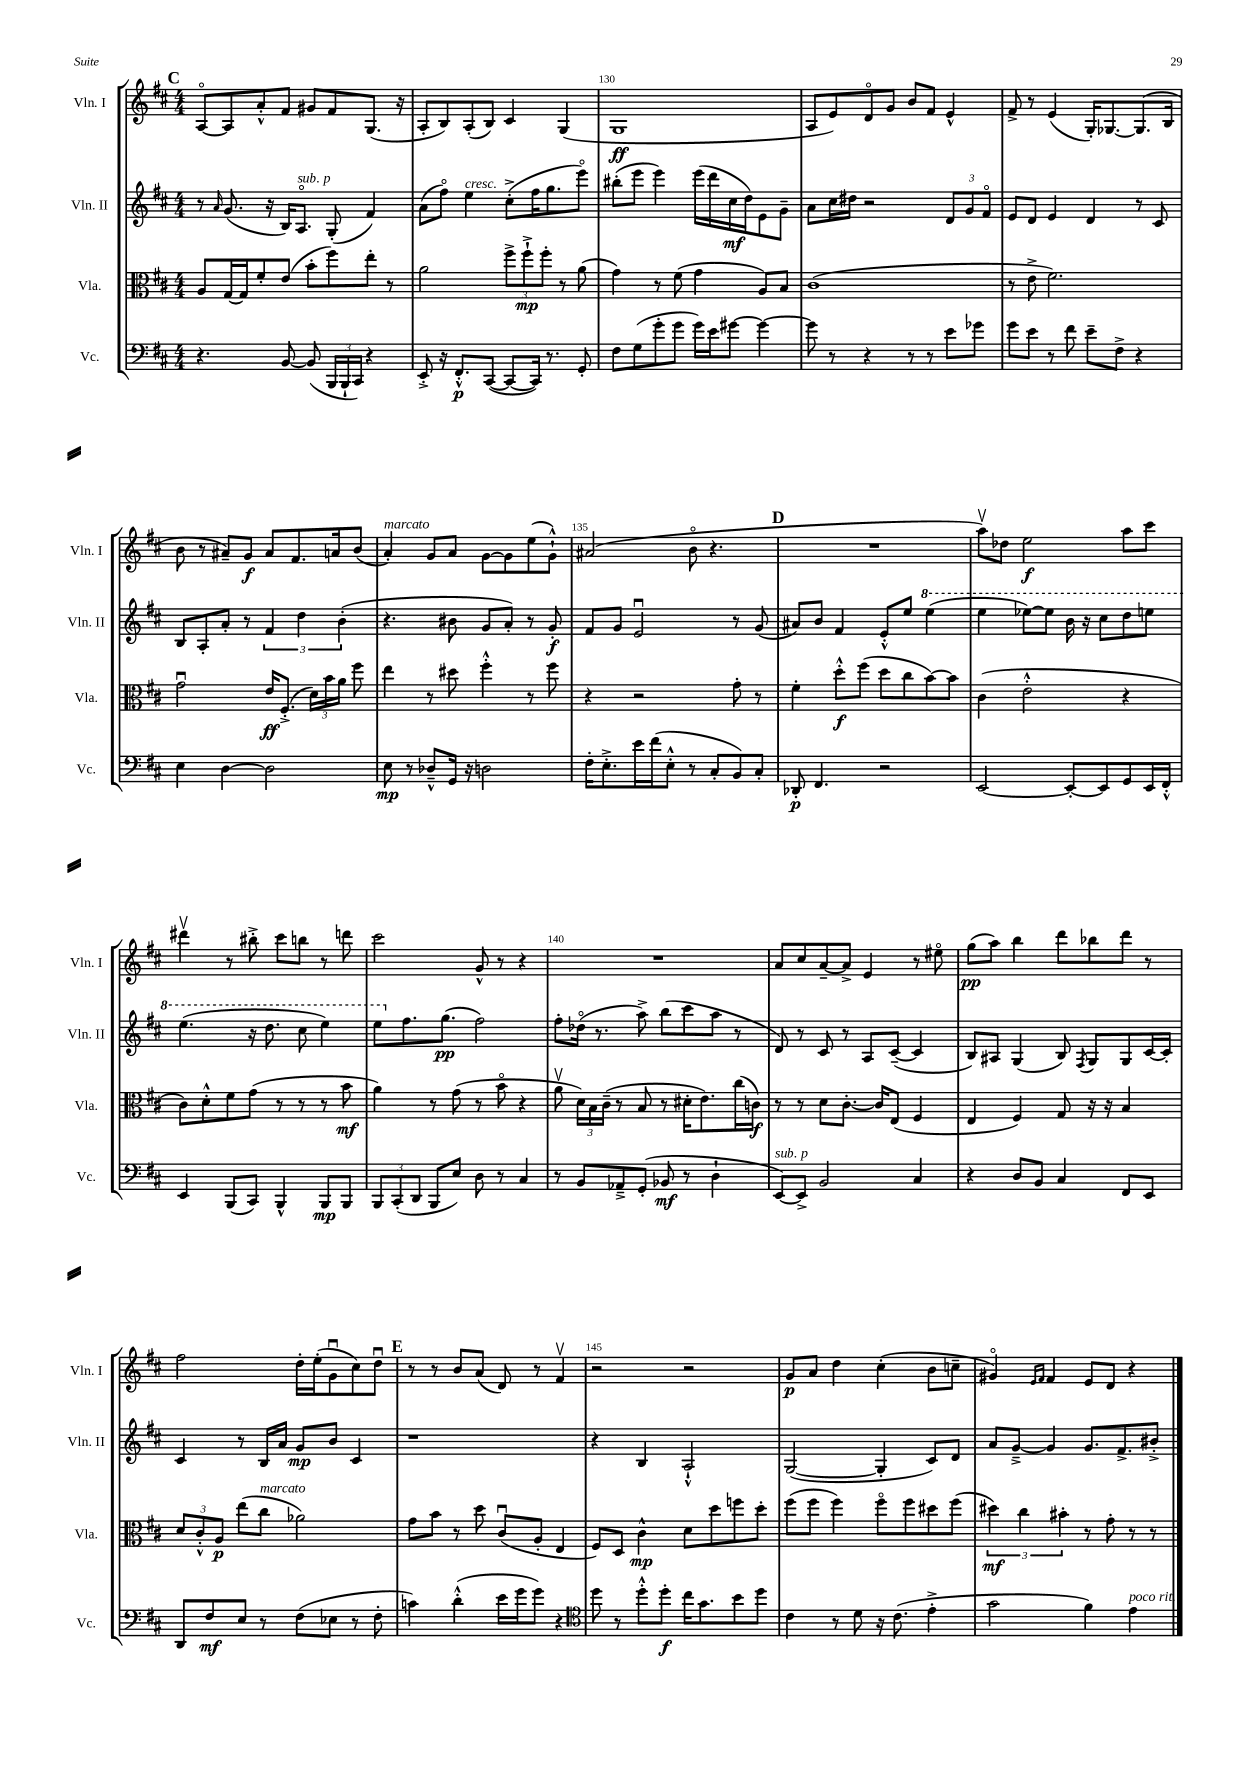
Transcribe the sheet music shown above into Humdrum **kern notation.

**kern	**kern	**kern	**kern
*staff4	*staff3	*staff2	*staff1
*clefF4	*clefC3	*clefG2	*clefG2
*k[f#c#]	*k[f#c#]	*k[f#c#]	*k[f#c#]
*M4/4	*M4/4	*M4/4	*M4/4
4.r	8A	8r	[8Ao
.	.	16qqa	.
.	[16G	(8.g	8A]
.	16G]	.	.
.	8f#'	.	8a'^^
.	.	16r	.
[8BB	(8e	16B)	8f#
.	.	8.Ao	.
(8BB]	8b'	.	8g#
24BBB	8ff#)	(8G'	8f#
24BBB`	.	.	.
24CC#)	.	.	.
4r	8ee'	4f#)	(8.G
.	8r	.	.
.	.	.	16r
=	=	=	=
8EE'^	2a	(8a	8A'
16r	.	8ff#o)	8B)
8.FF#'^^	.	.	.
.	.	4ee	(8A'
([8CC#	.	.	8B)
8CC#_	12ff#^	(8cc#'^	4c#
.	12ff#`^	.	.
16CC#])	.	16ff#	.
.	12ff#'	.	.
8.r	.	8.gg	.
.	8r	.	(4G
8GG'	(8a	8eeeo)	.
=	=	=	=
8F#	4g)	(8bb#'	1G
(8G	.	8eee	.
8g'	8r	4eee)	.
8g	(8f#	.	.
16g)	4g	(16eee	.
16e	.	16ddd	.
[8g#	.	16cc#	.
.	.	16dd)	.
4g#_	8A)	8e	.
.	8B	8g~	.
=	=	=	=
8g#]	(1c#	8a	8A
8r	.	16cc#	8e)
.	.	16dd#	.
4r	.	2r	8do
.	.	.	8g
8r	.	.	8b
8r	.	.	8f#
8e	.	12d	4e^^
.	.	12g	.
8g-	.	.	.
.	.	12f#o	.
=	=	=	=
8g	8r	8e	8f#^
8e	8e^	8d	8r
8r	2.f#)	4e	(4e
8f#	.	.	.
8e~	.	4d	16G')
.	.	.	[8.G-
8F#^	.	.	.
4r	.	8r	(8.G-]
.	.	8c#	.
.	.	.	16B
=	=	=	=
4E	2gu	8B	8b
.	.	8A'	8r
[4D	.	8a'	8a#~)
.	.	8r	8g
2D]	16e	6f#	8a#
.	(8.F#'^	.	.
.	.	.	8.f#
.	.	6dd	.
.	24d)	.	.
.	24b	.	.
.	.	.	16a
.	24a	(6b'	.
.	8ff#	.	(8b
=	=	=	=
8E	4ee	4.r	4a')
8r	.	.	.
8D-~^^	8r	.	8g
16GG	8dd#	8b#	8a
16r	.	.	.
2D	4ff#'^^	8g	[8g
.	.	8a')	8g]
.	8r	8r	(8ee
.	8ff#	8g'	8g`^^)
=	=	=	=
16F#'	4r	8f#	(2a#
8.E'^	.	.	.
.	.	8g	.
16e	2r	2eu	.
(16f#	.	.	.
8E'^^	.	.	.
8r	.	.	8bo
8C#'	.	.	4.r
8BB)	8g'	8r	.
8C#'	8r	(8g	.
=	=	=	=
8DD-'	4f#'	8a#)	1r
4.FF#	.	8b	.
.	8dd'^^	4f#	.
.	(8ff#	.	.
2r	8dd	8e'^^	.
.	8cc#	8ee	.
.	[8b)	(4eee	.
.	8b]	.	.
=	=	=	=
[2EE	(4c#	4eee	8aav)
.	.	.	8dd-
.	2e'^^	[8eee-)	2ee
.	.	8eee-]	.
8EE'_	.	16bb	.
.	.	16r	.
8EE]	.	8ccc#	.
8GG	4r	8ddd	8aa
16EE	.	8eee	8ccc#
16FF#'^^	.	.	.
=	=	=	=
4EE	8c#)	(4.eee	4ddd#v
.	8d'^^	.	.
(8BBB	8f#	.	8r
8CC#)	(8g	16r	8bb#'^
.	.	8.ddd	.
4BBB^^	8r	.	8ccc#
.	8r	8ccc#	8bb
8BBB	8r	4eee)	8r
8BBB	8b	.	8ddd
=	=	=	=
12BBB	4a)	8eee	2ccc#
(12CC#'	.	.	.
.	.	8.ff#	.
12DD	.	.	.
8BBB	8r	.	.
.	.	(8.gg	.
8E)	(8g	.	.
8D	8r	2ff#)	8g^^
8r	8bo	.	8r
4C#	4r	.	4r
=	=	=	=
8r	8av	8ff#'	1r
8BB	24d)	(16dd-o	.
.	24B	.	.
.	.	8.r	.
.	(24c#~	.	.
8AA-~^	8r	.	.
(8GG'	8B	8aa^)	.
8BB-	8r	(8bb	.
8r	16d#'	8ccc#	.
.	8.e)	.	.
4D`	.	8aa	.
.	(16cc#	8r	.
.	16c)	.	.
=	=	=	=
[8EE)	8r	8d)	8a
8EE^]	8r	8r	8cc#
2BB	8d	8c#	[8a~
.	[8.c#'	8r	8a^]
.	.	8A	4e
.	16c#]	.	.
.	(8E	([8c#~	.
4C#	4F#	4c#]	8r
.	.	.	8ee#o
=	=	=	=
4r	4E	8B)	(8gg
.	.	8A#	8aa)
8D	4F#)	(4G	4bb
8BB	.	.	.
4C#	8G	8B)	8ddd
.	.	8qF#	.
.	16r	8G	8bb-
.	16r	.	.
8FF#	4B	8G	8ddd
8EE	.	[16c#	8r
.	.	16c#']	.
=	=	=	=
8DD	12d	4c#	2ff#
.	12c#'^^	.	.
8F#	.	.	.
.	12A	.	.
8E	(8ee	8r	.
8r	8cc#	16B	.
.	.	16a	.
(8F#	2a-)	8g	16dd'
.	.	.	(16ee'
8E-	.	8b	8gu
8r	.	4c#	8cc#)
8F#'	.	.	8ddu
=	=	=	=
4c)	8g	1r	8r
.	8b	.	8r
(4d'^^	8r	.	8b
.	8dd	.	(8a
16e	(8c#u	.	8d)
16g	.	.	.
8g)	8A'	.	8r
4r	4E	.	4f#v
=	=	=	=
*clefC4	*	*	*
8dd	8F#)	4r	2r
8r	8D	.	.
8dd'^^	4c#^^	4B	.
8dd'	.	.	.
16cc#	8d	2A`^^	2r
8.g	.	.	.
.	8dd	.	.
8b	8ff	.	.
8dd	8dd'	.	.
=	=	=	=
4c#	(8ff#	([2G	8g
.	8ff#	.	8a
8r	4ff#)	.	4dd
8d	.	.	.
16r	8ff#o	4G']	(4cc#'
(8.c#	.	.	.
.	8ff#	.	.
4e'^	8dd#	8c#)	8b
.	(8ff#	8d	8cc~
=	=	=	=
2g	6dd#)	8a	4g#o)
.	.	[8g~^	.
.	6cc#	.	.
.	.	.	16qqe
.	.	.	16qqf#
.	.	4g]	4f#
.	6b#'	.	.
4f#)	8r	8.g	8e
.	8g'	.	8d
.	.	8.f#^	.
4e	8r	.	4r
.	8r	8b#'^	.
==	==	==	==
*-	*-	*-	*-
